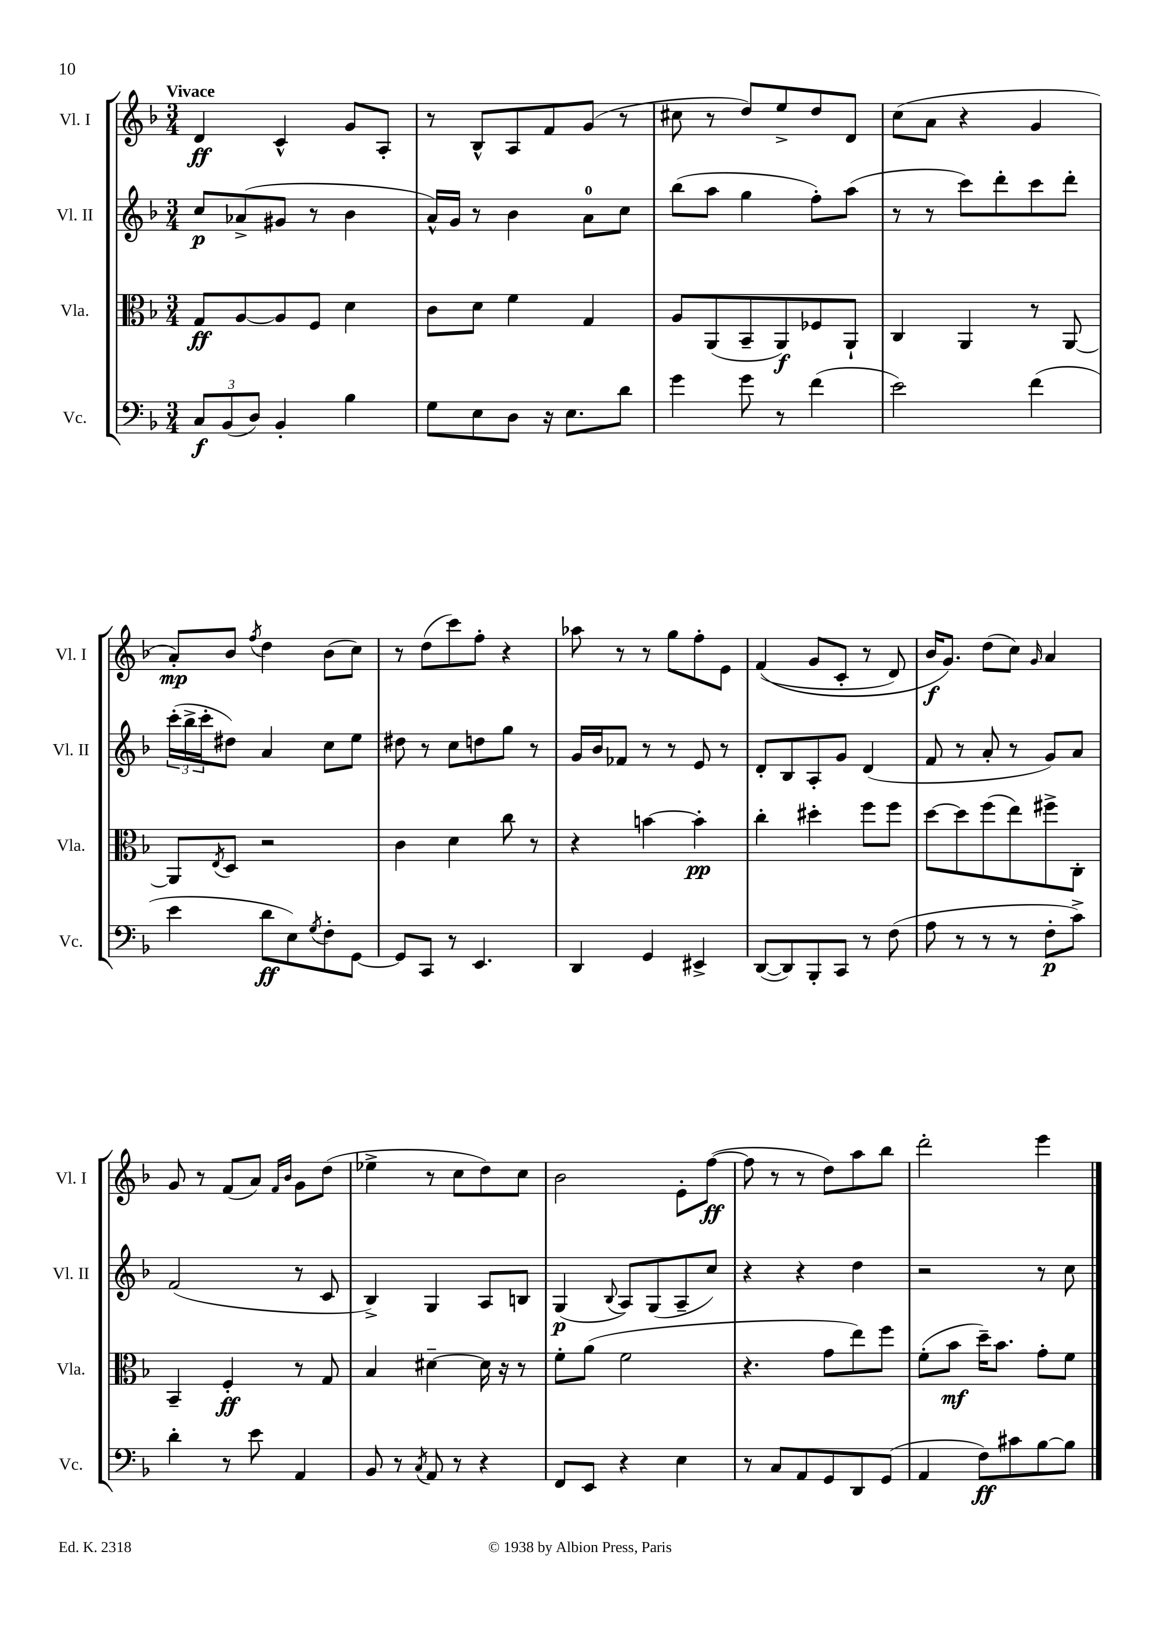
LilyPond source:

<<
\new StaffGroup <<
\new Staff = "s0" \with { instrumentName = "Vl. I" shortInstrumentName = "Vl. I" } {
    \clef treble \key f \major \numericTimeSignature \time 3/4 \tempo "Vivace"
    d'4\ff c'4-^ g'8 a8-. |
    r8 bes8-^ a8 f'8 g'8( r8 |
    cis''8 r8 d''8) e''8-> d''8 d'8 |
    c''8( a'8 r4 g'4 |
    a'8-.\mp) bes'8 \acciaccatura { f''8 } d''4 bes'8( c''8) |
    r8 d''8( c'''8) f''8-. r4 |
    aes''8 r8 r8 g''8 f''8-. e'8 |
    f'4(\( g'8 c'8-. r8 d'8) |
    bes'16\f g'8.\) d''8( c''8) \grace { g'16 } a'4 |
    g'8 r8 f'8( a'8) \grace { f'16 bes'16 } g'8 d''8( |
    ees''4-> r8 c''8 d''8) c''8 |
    bes'2 e'8-. f''8~\ff( |
    f''8 r8 r8 d''8) a''8 bes''8 |
    d'''2-. e'''4 \bar "|." |
}
\new Staff = "s1" \with { instrumentName = "Vl. II" shortInstrumentName = "Vl. II" } {
    \clef treble \key f \major \numericTimeSignature \time 3/4
    c''8\p aes'8->( gis'8 r8 bes'4 |
    a'16-^) g'16 r8 bes'4 a'8-0 c''8 |
    bes''8( a''8 g''4 f''8-.) a''8( |
    r8 r8 c'''8) d'''8-. c'''8 d'''8-. |
    \tuplet 3/2 { c'''16-.( bes''16-> c'''16-. } dis''8) a'4 c''8 e''8 |
    dis''8 r8 c''8 d''8 g''8 r8 |
    g'16 bes'16 fes'8 r8 r8 e'8 r8 |
    d'8-. bes8 a8-. g'8 d'4( |
    f'8 r8 a'8-. r8 g'8) a'8 |
    f'2( r8 c'8 |
    bes4->) g4 a8 b8 |
    g4\p( \appoggiatura { bes8 } a8) g8( a8-- c''8) |
    r4 r4 d''4 |
    r2 r8 c''8 \bar "|." |
}
\new Staff = "s2" \with { instrumentName = "Vla." shortInstrumentName = "Vla." } {
    \clef alto \key f \major \numericTimeSignature \time 3/4
    g8\ff a8~ a8 f8 d'4 |
    c'8 d'8 f'4 g4 |
    a8 a,8( bes,8-- a,8\f) fes8 a,8-! |
    c4 a,4 r8 a,8~ |
    a,8 \acciaccatura { e8 } d8 r2 |
    c'4 d'4 c''8 r8 |
    r4 b'4~ b'4-.\pp |
    c''4-. dis''4-. f''8 f''8 |
    d''8~ d''8 f''8( e''8) fis''8-> c8-. |
    bes,4-- f4-.\ff r8 g8 |
    bes4 dis'4~-- dis'16 r16 r8 |
    f'8-. a'8( f'2 |
    r4. g'8 e''8) f''8 |
    f'8-.( bes'8\mf d''16--) bes'8. g'8-. f'8 \bar "|." |
}
\new Staff = "s3" \with { instrumentName = "Vc." shortInstrumentName = "Vc." } {
    \clef bass \key f \major \numericTimeSignature \time 3/4
    \tuplet 3/2 { c8\f bes,8( d8) } bes,4-. bes4 |
    g8 e8 d8 r16 e8. d'8 |
    g'4 g'8 r8 f'4( |
    e'2) f'4( |
    e'4 d'8\ff e8) \acciaccatura { g8 } f8-. g,8~ |
    g,8 c,8 r8 e,4. |
    d,4 g,4 eis,4-> |
    d,8~( d,8) bes,,8-. c,8 r8 f8( |
    a8 r8 r8 r8 f8-.\p c'8->) |
    d'4-. r8 e'8 a,4 |
    bes,8 r8 \acciaccatura { c8 } a,8 r8 r4 |
    f,8 e,8 r4 e4 |
    r8 c8 a,8 g,8 d,8 g,8( |
    a,4 f8\ff) cis'8 bes8~ bes8 \bar "|." |
}
>>
>>
\layout { \context { \Score \remove "Bar_number_engraver" } }
